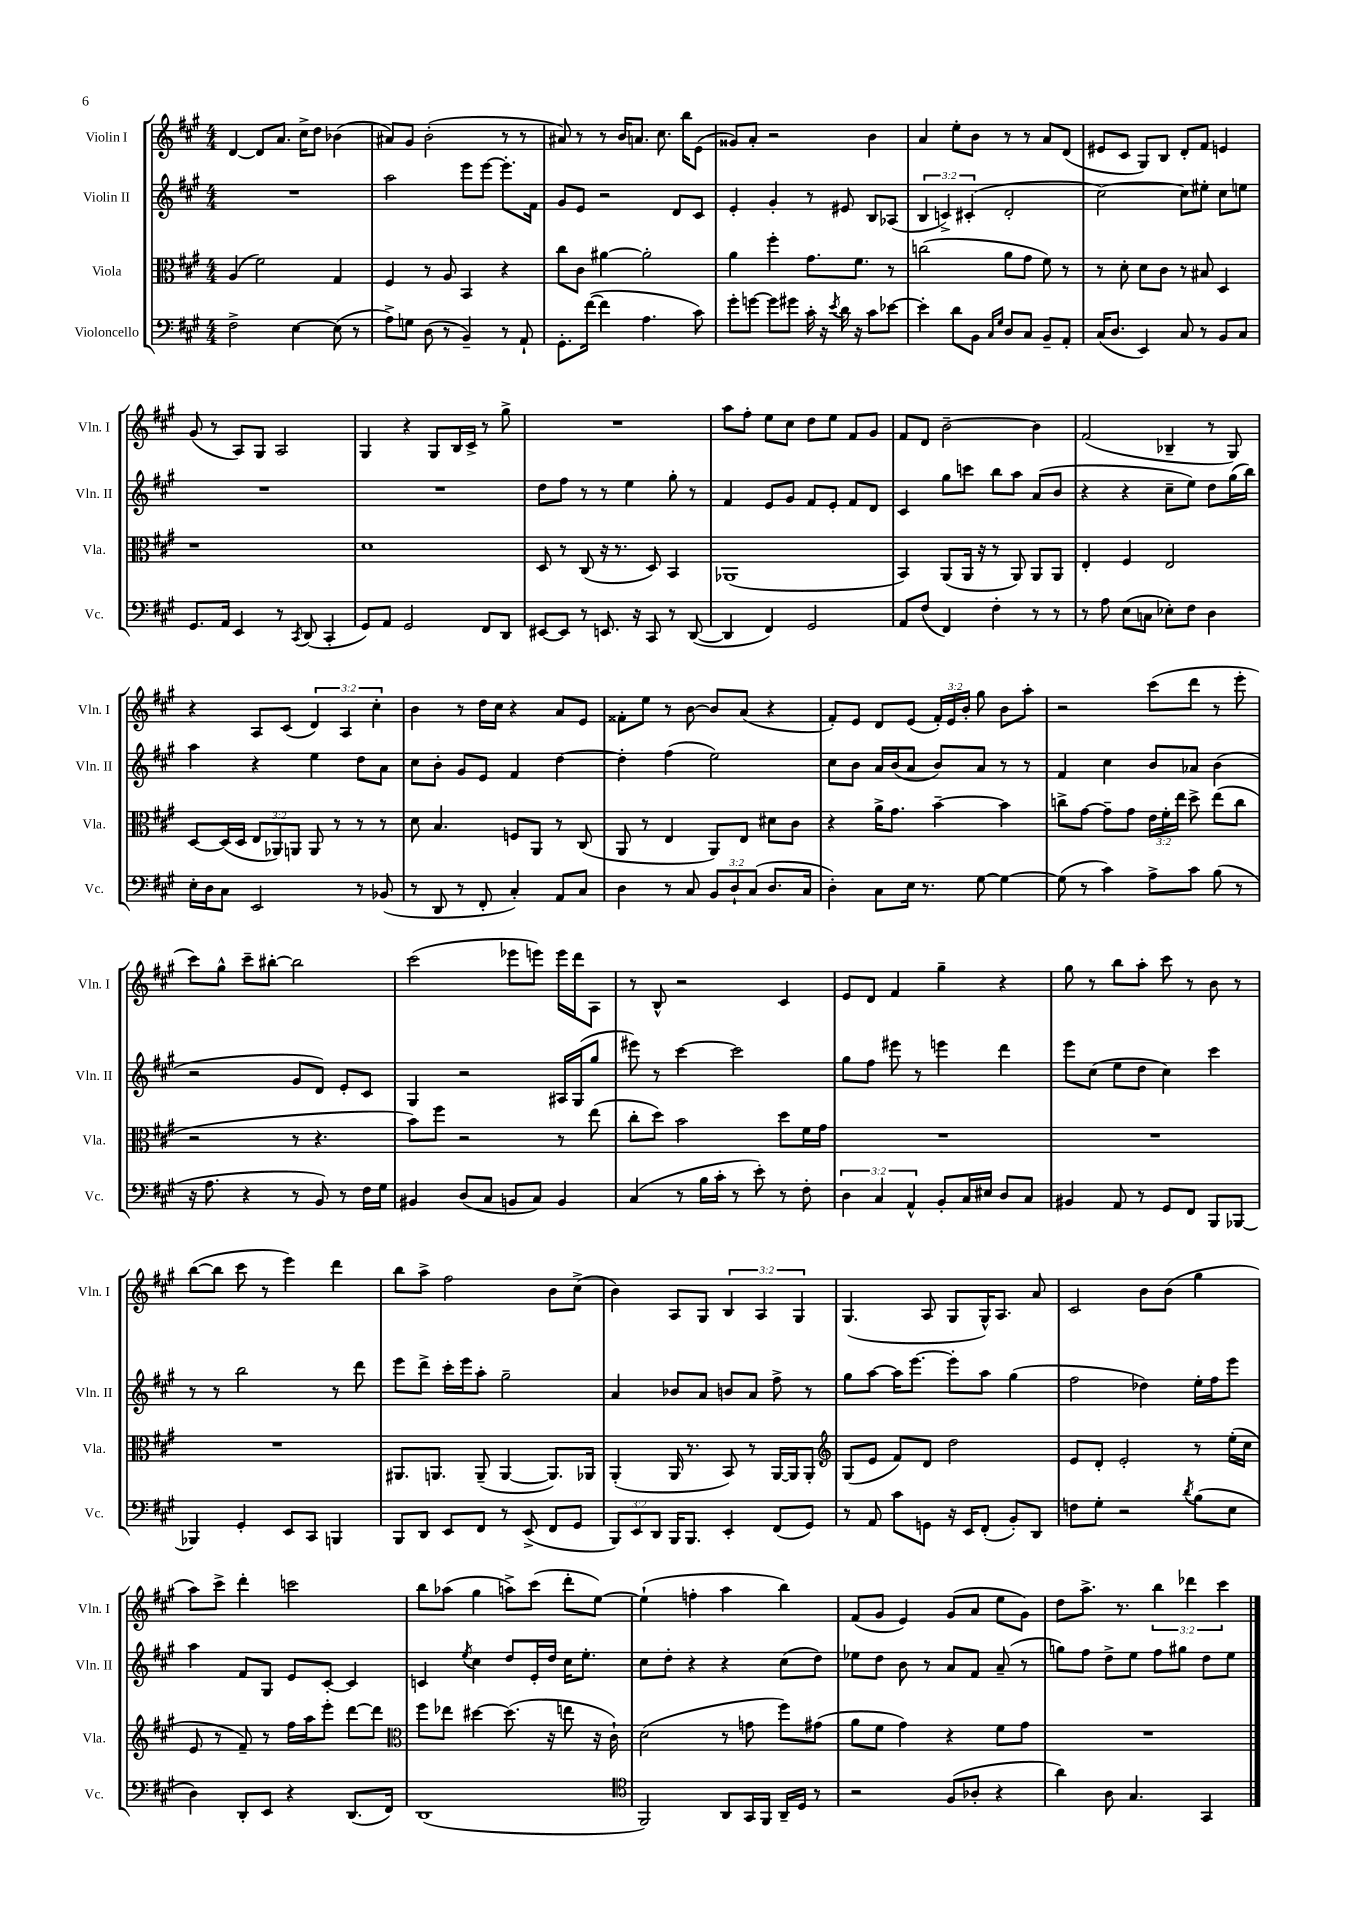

**kern	**kern	**kern	**kern
*staff4	*staff3	*staff2	*staff1
*clefF4	*clefC3	*clefG2	*clefG2
*k[f#c#g#]	*k[f#c#g#]	*k[f#c#g#]	*k[f#c#g#]
*M4/4	*M4/4	*M4/4	*M4/4
2F#^\	(4A/	1r	[4d/
.	2f#\)	.	8d/]L
.	.	.	8.a/J
[4E\	.	.	.
.	.	.	16cc#^\LK
.	.	.	8dd\J
(8E\]	4G#/	.	(4b-\
8r	.	.	.
=	=	=	=
8A^\L)	4F#/	2aa\	8a#/L)
8G\J	.	.	8g#/J
(8D\	8r	.	(2b'\
8r	8A/	.	.
4BB~/)	4BB/	8eee\L	.
.	.	[8eee\J	.
8r	4r	8.eee'\]L	8r
8AA`/	.	.	8r
.	.	16f#\Jk	.
=	=	=	=
8.GG#'\L	8cc#\L	8g#/L	8a#/)
.	8c#\J	8e/J	8r
([16f#\Jk	.	.	.
4f#\]	[4a#\	2r	8r
.	.	.	16b/LK
.	.	.	8.a/J
4.A\	2a#'\]	.	.
.	.	.	8.cc#\
.	.	8d/L	.
.	.	.	16bb\LK
8c#\)	.	8c#/J	(8e\J
=	=	=	=
8g#'\L	4a\	4e'/	8g##/L)
[8g\J	.	.	8a'/J
8g\]L	4ff#'\	4g#'/	2r
8g#\J	.	.	.
16c#'\	8.g#\L	8r	.
16r	.	.	.
8qe/	.	.	.
16d\	.	8e#/	.
16r	8.f#\J	.	.
8c#\L	.	8B/L	4b\
[8e-\J	8r	(8A-/J	.
=	=	=	=
4e-'\]	(2cc\	6B/	4a/
.	.	6c^/)	.
8d\L	.	.	8ee'\L
.	.	(6c#'/	.
8BB\J	.	.	8b\J
16qqC#/LL	.	.	.
16qqG#/JJ	.	.	.
8D/L	8a\L	2d'/	8r
8C#/J	8g#\J	.	8r
8BB~/L	8f#\)	.	8a/L
8AA'/J	8r	.	(8d/J
=	=	=	=
(16C#/LK	8r	[2cc#\)	8e#/L
8.D/J	.	.	.
.	8d'\	.	8c#/J
4EE/)	8d\L	.	8G#/L)
.	8c#\J	.	8B/J
8C#/	8r	8cc#\]L	8d'/L
8r	8B#/	8ee#'\J	8f#/J
8BB/L	4D/	8cc#\L	4e/
8C#/J	.	8ee\J	.
=	=	=	=
8.GG#/L	1r	1r	(8g#/
.	.	.	8r
16AA/Jk	.	.	.
4EE/	.	.	8A/L)
.	.	.	8G#/J
8r	.	.	2A/
8qCC#/	.	.	.
(8DD/	.	.	.
4CC#'/	.	.	.
=	=	=	=
8GG#/L)	1d	1r	4G#/
8AA/J	.	.	.
2GG#/	.	.	4r
.	.	.	8G#/L
.	.	.	16B/L
.	.	.	16c#^/JJ
8FF#/L	.	.	8r
8DD/J	.	.	8gg#^\
=	=	=	=
[8EE#/L	8D/	8dd\L	1r
8EE#/]J	8r	8ff#\J	.
8r	(8C#/	8r	.
8.EE/	16r	8r	.
.	8.r	.	.
.	.	4ee\	.
16r	.	.	.
8CC#/	8D/)	.	.
8r	4BB/	8gg#'\	.
([8DD/	.	8r	.
=	=	=	=
4DD/]	(1AA-	4f#/	8aa\L
.	.	.	8ff#'\J
4FF#/)	.	8e/L	8ee\L
.	.	8g#/J	8cc#\J
2GG#/	.	8f#/L	8dd\L
.	.	8e'/J	8ee\J
.	.	8f#/L	8f#/L
.	.	8d/J	8g#/J
=	=	=	=
8AA/L	4BB/)	4c#/	8f#/L
(8F#/J	.	.	8d/J
4FF#/)	(8AA/L	8gg#\L	[2b~\
.	16AA/Jk	8ccc\J	.
.	16r	.	.
4F#'\	8r	8bb\L	.
.	8AA/)	8aa\J	.
8r	8AA/L	(8a/L	4b\]
8r	8AA/J	8b/J	.
=	=	=	=
8r	4E'/	4r	(2f#/
8A\	.	.	.
(8E\L	4F#/	4r	.
8C\J	.	.	.
8E-'\L)	2E/	8cc#~\L	4B-~/
8F#\J	.	8ee\J)	.
4D\	.	8dd\L	8r
.	.	(16gg#\L	8G#/)
.	.	16bb\JJ)	.
=	=	=	=
16E'\LL	[8D/L	4aa\	4r
16D\J	.	.	.
8C#\J	(16D/]L	.	.
.	16D/JJ	.	.
2EE/	12E/L	4r	8A/L
.	12AA-/)	.	.
.	.	.	(8c#/J
.	12AA/J	.	.
.	8AA/	4ee\	6d/)
.	8r	.	.
.	.	.	6A/
8r	8r	8dd\L	.
.	.	.	6cc#'\
(8BB-/	8r	8a\J	.
=	=	=	=
8r	8d\	8cc#\L	4b\
8DD/	4.B/	8b'\J	.
8r	.	8g#/L	8r
8FF#'/	.	8e/J	16dd\LL
.	.	.	16cc#\JJ
4C#'/)	8F/L	4f#/	4r
.	8AA/J	.	.
8AA/L	8r	[4dd\	8a/L
8C#/J	(8C#/	.	8e/J
=	=	=	=
4D\	8AA/	4dd'\]	8f##'\L
.	8r	.	8ee\J
8r	4E/	(4ff#\	8r
8C#/	.	.	[8b\
12BB/L	8AA/L)	2ee\)	8b/]L
12D`/	.	.	.
.	8E/J	.	(8a/J
(12C#/J	.	.	.
8.D/L	8d#\L	.	4r
.	8c#\J	.	.
16C#/Jk	.	.	.
=	=	=	=
4D'\)	4r	8cc#\L	8f#'/L)
.	.	8b\J	8e/J
8C#\L	16a^\LK	16a/LL	8d/L
.	8.g#\J	(16b/J	.
16E\Jk	.	8a/J	(8e/J
8.r	.	.	.
.	[4b~\	8b/L)	24f#'/LL)
.	.	.	24e/
.	.	.	24b'/JJ
[8G#\	.	8a/J	8gg#\
4G#\_	4b\]	8r	8b\L
.	.	8r	8aa'\J
=	=	=	=
(8G#\]	8cc^\L	4f#/	2r
8r	[8g#\J	.	.
4c#\)	8g#~\]L	4cc#\	.
.	8g#\J	.	.
8A^\L	24e\LL	8b/L	(8ccc#\L
.	24f#'\	.	.
.	24ee\JJ	.	.
8c#\J	8dd^\	8a-/J	8ddd\J
(8B\	(8ee\L	(4b\	8r
8r	8cc\J	.	8eee'\
=	=	=	=
16r	2r	2r	8ccc#\L)
8.A\	.	.	.
.	.	.	8gg#^^\J
4r	.	.	8ccc#~\L
.	.	.	[8bb#'\J
8r	8r	8g#/L	2bb#\]
8BB/)	4.r	8d/J)	.
8r	.	8e'/L	.
16F#\LL	.	8c#/J	.
16G#\JJ	.	.	.
=	=	=	=
4BB#/	8b\L)	4G#/	(2ccc#\
.	8ff#\J	.	.
(8D/L	2r	2r	.
8C#/J	.	.	.
8BB/L	.	.	8eee-\L
8C#/J)	.	.	8eee\J)
4BB/	8r	16A#/LL	16eee\LL
.	.	(16G#/J	16ddd\J
.	(8ee\	8gg#/J	8A\J
=	=	=	=
(4C#/	8cc#'\L	8eee#\)	8r
.	8dd\J)	8r	8B^^/
8r	2b\	[4ccc#\	2r
16B\LL	.	.	.
16c#'\JJ	.	.	.
8r	.	2ccc#\]	.
8e'\)	.	.	.
8r	8dd\L	.	4c#/
8F#'\	16f#\L	.	.
.	16g#\JJ	.	.
=	=	=	=
6D\	1r	8gg#\L	8e/L
.	.	8ff#\J	8d/J
6C#/	.	.	.
.	.	8eee#\	4f#/
6AA^^/	.	.	.
.	.	8r	.
8BB'/L	.	4eee\	4gg#~\
16C#/L	.	.	.
16E#/JJ	.	.	.
8D/L	.	4ddd\	4r
8C#/J	.	.	.
=	=	=	=
4BB#/	1r	8eee\L	8gg#\
.	.	(8cc#\J	8r
8AA/	.	8ee\L	8bb\L
8r	.	8dd\J	8aa'\J
8GG#/L	.	4cc#\)	8ccc#\
8FF#/J	.	.	8r
8BBB/L	.	4ccc#\	8b\
[8BBB-/J	.	.	8r
=	=	=	=
4BBB-/]	1r	8r	([8bb\L
.	.	8r	8bb\]J
4GG#'/	.	2bb\	8ccc#\
.	.	.	8r
8EE/L	.	.	4eee\)
8CC#/J	.	.	.
4BBB/	.	8r	4ddd\
.	.	8ddd\	.
=	=	=	=
8BBB/L	8.AA#/L	8eee\L	8bb\L
8DD/J	.	8ddd^\J	8aa^\J
.	8.AA/J	.	.
8EE/L	.	16ccc#'\LL	2ff#\
.	.	16eee\J	.
8FF#/J	(8AA~/	8aa'\J	.
8r	[4AA/	2gg#~\	.
(8EE^/	.	.	.
8FF#/L	8.AA/]L)	.	8b\L
8GG#/J	.	.	(8cc#^\J
.	16AA-/Jk	.	.
=	=	=	=
12BBB/L)	(4AA'/	4a/	4b\)
12EE/	.	.	.
12DD/J	.	.	.
16BBB/LK	16AA/	8b-/L	8A/L
8.BBB/J	8.r	.	.
.	.	8a/J	8G#/J
4EE'/	8BB/)	8b/L	6B/
.	8r	8a/J	.
.	.	.	6A/
(8FF#/L	[16AA/LL	8ff#^\	.
.	16AA/]J	.	.
.	.	.	6G#/
8GG#/J)	8AA'/J	8r	.
=	=	=	=
*	*clefG2	*	*
8r	(8G#/L	8gg#\L	(4.G#/
8AA/	8e/J	[8aa\J	.
8c#\L	8f#/L)	16aa\]LK	.
.	.	[8.eee\J	.
8GG\J	8d/J	.	8A/
16r	2dd\	8eee'\]L	8G#/L
16EE/LK	.	.	.
(8FF#'/J	.	8aa\J	16G#^^/K)
.	.	.	8.A/J
8BB'/L)	.	(4gg#\	.
8DD/J	.	.	8a/
=	=	=	=
8F\L	8e/L	2ff#\	2c#/
8G#'\J	8d'/J	.	.
2r	2e'/	.	.
.	.	4dd-\)	8b\L
.	.	.	(8b\J
8qd/	.	.	.
(8B\L	8r	16ee'\LL	4gg#\
.	.	16ff#\J	.
8E\J	(16ee'\LL	8eee\J	.
.	16cc#\JJ	.	.
=	=	=	=
4D\)	8e/	4aa\	8aa\L)
.	8r	.	8ccc#^\J
8DD'/L	8f#~/)	8f#/L	4ddd'\
8EE/J	8r	8G#/J	.
4r	16ff#\LL	8e/L	2ccc\
.	16aa\J	.	.
.	8eee'\J	[8c#'/J	.
(8.DD/L	[8ddd\L	4c#/]	.
.	8ddd\]J	.	.
16FF#/Jk)	.	.	.
=	=	=	=
*	*clefC3	*	*
(1DD	8ff#\L	4c/	8bb\L
.	8ee-\J	.	(8aa-\J
.	.	8qee/	.
.	[4dd#\	4cc#\	4gg#\
.	(8.dd#\]	8dd/L	8aa^\L)
.	.	16e'/L	(8ccc#\J
.	16r	16dd/JJ	.
.	8ee\	16cc#\LK	8ddd'\L
.	.	8.ee'\J	.
.	16r	.	[8ee\J)
.	16c#`\)	.	.
=	=	=	=
*clefC4	*	*	*
2FF#/)	(2d\	8cc#\L	(4ee`\]
.	.	8dd'\J	.
.	.	4r	4ff'\
8AA/L	8r	4r	4aa\
16GG#/L	8g\	.	.
16FF#/JJ	.	.	.
16AA~/LL	8ff#\L)	(8cc#\L	4bb\)
16D/JJ	.	.	.
8r	(8g#\J	8dd\J)	.
=	=	=	=
2r	8a\L	8ee-\L	(8f#/L
.	8f#\J	8dd\J	8g#/J
.	4g#\)	8b\	4e/)
.	.	8r	.
(8F#/L	4r	8a/L	(8g#/L
8A-'/J	.	8f#/J	8a/J
4r	8f#\L	(8a~/	8ee\L
.	8g#\J	8r	8g#\J)
=	=	=	=
4a\)	1r	8gg\L)	8dd\L
.	.	8ff#\J	8.aa^\J
8A\	.	8dd^\L	.
.	.	.	8.r
4.G#/	.	8ee\J	.
.	.	8ff#\L	6bb\
.	.	8gg#\J	.
.	.	.	6ddd-\
4GG#/	.	8dd\L	.
.	.	.	6ccc#\
.	.	8ee\J	.
==	==	==	==
*-	*-	*-	*-
